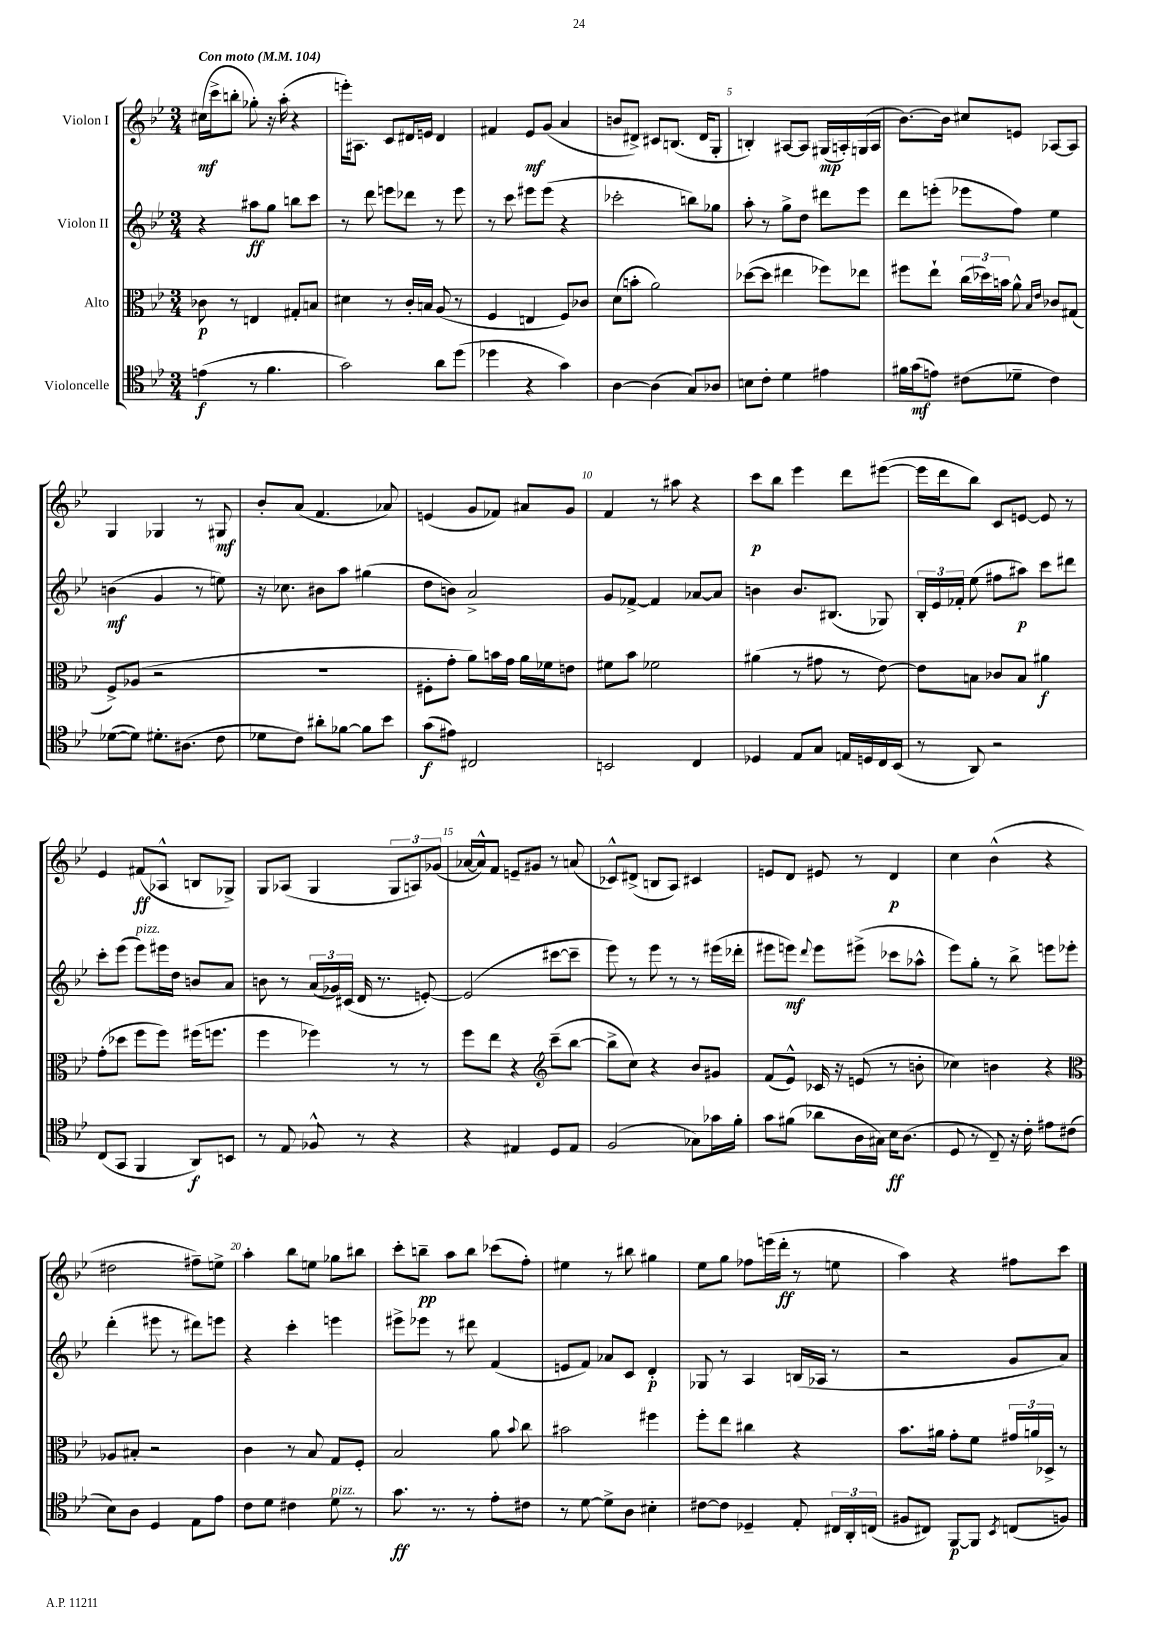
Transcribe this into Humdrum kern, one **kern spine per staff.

**kern	**dynam	**kern	**dynam	**kern	**dynam	**kern	**dynam
*part4	*part4	*part3	*part3	*part2	*part2	*part1	*part1
*staff4	*staff4	*staff3	*staff3	*staff2	*staff2	*staff1	*staff1
*I"Violoncelle	*	*I"Alto	*	*I"Violon II	*	*I"Violon I	*
*clefC4	*	*clefC3	*	*clefG2	*	*clefG2	*
*k[b-e-]	*	*k[b-e-]	*	*k[b-e-]	*	*k[b-e-]	*
*M3/4	*	*M3/4	*	*M3/4	*	*M3/4	*
*MM104	*	*MM104	*	*MM104	*	*MM104	*
=1	=1	=1	=1	=1	=1	=1	=1
!	!	!	!	!	!	!LO:TX:a:B:t=Con moto	!
(4en\	f	8c-X\	p	4r	.	(16cc#X\LL	mf
.	.	.	.	.	.	16ccc^\J	.
.	.	8r	.	.	.	8bbn'\J	.
8r	.	4En/	.	8aa#X\L	ff	8gg-X'\)	.
4.f\	.	.	.	8gg\J	.	16r	.
.	.	.	.	.	.	(16aa'\	.
.	.	8G#X'/L	.	8bbn\L	.	4r	.
.	.	8Bn/J	.	8ccc\J	.	.	.
=2	=2	=2	=2	=2	=2	=2	=2
2g\)	.	4d#X\	.	8r	.	16eeen'\KL)	.
.	.	.	.	.	.	8.A#X\J	.
.	.	.	.	8ddd\	.	.	.
.	.	8r	.	8eeen\L	.	8c/L	.
.	.	16c'/LL	.	8ddd-X\J	.	16d#X/L	.
.	.	16Bn/JJ	.	.	.	16en/JJ	.
8a\L	.	(8A/	.	8r	.	4d#/	.
(8dd\J	.	8r	.	8eee\	.	.	.
=3	=3	=3	=3	=3	=3	=3	=3
4dd-X\	.	4F/	.	8r	.	4f#X/	.
.	.	.	.	8ccc\	.	.	.
4r	.	4En/	.	8eee#X\L	.	8e-/L	mf
.	.	.	.	(8eee#\J	.	(8g/J	.
4g\)	.	8F/L)	.	4r	.	4a/	.
.	.	8c-X/J	.	.	.	.	.
=4	=4	=4	=4	=4	=4	=4	=4
[4A\	.	(8d\L	.	2ccc-X'\	.	8bn/L	.
.	.	8bn'\J	.	.	.	8d#X^/J)	.
(4A\]	.	2a\)	.	.	.	8c#X/L	.
.	.	.	.	.	.	(8.Bn/J	.
8G/L)	.	.	.	8bbn\L)	.	.	.
.	.	.	.	.	.	16d#/KL	.
8A-X/J	.	.	.	8gg-X\J	.	8G'/J	.
=5	=5	=5	=5	=5	=5	=5	=5
8Bn\L	.	([8dd-X\L	.	8aa'\	.	4Bn'/)	.
8c'\J	.	8dd-\J]	.	8r	.	.	.
4d\	.	4ee#X\	.	8gg^\L	.	[8A#X/L	.
.	.	.	.	8dd\J	.	8A#/J]	.
4e#X\	.	8ff-X\L)	.	8ddd#X\L	.	(16G#X/LL	mp
.	.	.	.	.	.	16An'/)	.
.	.	8ee-X\J	.	8eee-\J	.	(16Gn/	.
.	.	.	.	.	.	16A/JJ	.
=6	=6	=6	=6	=6	=6	=6	=6
16f#X\LL	.	8ff#X\L	.	8ddd\L	.	[8.b-\L)	.
(16g\J	mf	.	.	.	.	.	.
8en\J)	.	8ee-`\J	.	(8eeen'\J	.	.	.
.	.	.	.	.	.	16b-\Jk]	.
(8c#X\L	.	(24cc\LL	.	8eee-X\L	.	8cc#X/L	.
.	.	24dd-X\)	.	.	.	.	.
.	.	24bn\JJ	.	.	.	.	.
8d-X~\J	.	8a^^\	.	8ff\J)	.	8en/J	.
.	.	16qqB-/LL	.	.	.	.	.
.	.	16qqe-/JJ	.	.	.	.	.
4c#\)	.	8c-X/L	.	4ee-\	.	[8A-X/L	.
.	.	(8G#X/J	.	.	.	8A-/J]	.
!!LO:LB:g=z
=7	=7	=7	=7	=7	=7	=7	=7
([8d-X\L	.	8F^/L)	.	(4bn\	mf	4G/	.
8d-\J])	.	(8A-X/J	.	.	.	.	.
8.d#X'\L	.	2r	.	4g/	.	4G-X/	.
(8.A#X\J	.	.	.	.	.	.	.
.	.	.	.	8r	.	8r	.
8c\	.	.	.	8een\)	.	8G#X/	mf
=8	=8	=8	=8	=8	=8	=8	=8
8d-X\L	.	2.r	.	16r	.	8b-'/L	.
.	.	.	.	8.cc-X\	.	.	.
8c\J)	.	.	.	.	.	(8a/J	.
8a#X'\L	.	.	.	8b#X\L	.	4.f/	.
[8f-X\J	.	.	.	8aa\J	.	.	.
8f-\L]	.	.	.	(4gg#X\	.	.	.
8b-\J	.	.	.	.	.	8a-X/)	.
=9	=9	=9	=9	=9	=9	=9	=9
(8g\L	f	8F#X'\L	.	8dd\L	.	(4en/	.
8e#X\J)	.	8g'\J	.	8bn\J)	.	.	.
2C#X/	.	8a\L)	.	2a^/	.	8g/L	.
.	.	16bn\L	.	.	.	8f-X/J)	.
.	.	16g\JJ	.	.	.	.	.
.	.	16a\LL	.	.	.	8a#X/L	.
.	.	16f-X\J	.	.	.	.	.
.	.	8en\J	.	.	.	8g/J	.
=10	=10	=10	=10	=10	=10	=10	=10
2BBn/	.	8f#X\L	.	8g/L	.	4f/	.
.	.	8b-\J	.	[8f-X^/J	.	.	.
.	.	2f-X\	.	4f-/]	.	8r	.
.	.	.	.	.	.	8aa#X\	.
4C/	.	.	.	[8a-X/L	.	4r	.
.	.	.	.	8a-/J]	.	.	.
=11	=11	=11	=11	=11	=11	=11	=11
4D-X/	.	(4a#X\	.	4bn\	.	8ccc\L	p
.	.	.	.	.	.	8bb-\J	.
8E-/L	.	8r	.	8.b/L	.	4eee-\	.
8G/J	.	8g#X\	.	.	.	.	.
.	.	.	.	(8.B#X/J	.	.	.
16En/LL	.	8r	.	.	.	8ddd\L	.
16Dn/	.	.	.	.	.	.	.
16C/	.	[8e-\)	.	8G-X/)	.	([8eee#X\J	.
(16BB-/JJ	.	.	.	.	.	.	.
=12	=12	=12	=12	=12	=12	=12	=12
8r	.	8e-\L]	.	24B-'/LL	.	16eee#\LL]	.
.	.	.	.	24e-/	.	.	.
.	.	.	.	.	.	16ddd\J	.
.	.	.	.	24f-X'/JJ	.	.	.
8AA/)	.	8Bn\J	.	(8ee-\	.	8bb-\J)	.
2r	.	8c-X/L	.	8ff#X\L	.	8c/L	.
.	.	8B/J	.	8aa#X\J)	p	[8en/J	.
.	.	4a#X\	f	8ccc\L	.	8e/]	.
.	.	.	.	8ddd#X\J	.	8r	.
!!LO:LB:g=z
=13	=13	=13	=13	=13	=13	=13	=13
(8C/L	.	(8g'\L	.	8ccc'\L	.	4e-/	.
8GG/J	.	8dd-X\J	.	(8eee-\J	.	.	.
!	!	!	!	!LO:TX:a:i:t=pizz.	!	!	!
4FF/	.	8ff\L	.	8eee-\L)	.	(8f#X/L	ff
.	.	8ff\J)	.	16eee#X\L	.	8A-X^^/J	.
.	.	.	.	16dd\JJ	.	.	.
8AA/L)	f	(16ff#X\KL	.	8bn/L	.	8Bn/L	.
.	.	8.ffn\J	.	.	.	.	.
8BBn/J	.	.	.	8a/J	.	8G-X^/J)	.
=14	=14	=14	=14	=14	=14	=14	=14
8r	.	4ff\	.	8bn\	.	8G/L	.
8E-/	.	.	.	8r	.	(8A-X/J	.
8F-X^^/	.	4ff-X\)	.	(24a/LL	.	4G/	.
.	.	.	.	24g-X/)	.	.	.
.	.	.	.	(24c#X/JJ	.	.	.
8r	.	.	.	16d/	.	.	.
.	.	.	.	8.r	.	.	.
4r	.	8r	.	.	.	12G/L	.
.	.	.	.	.	.	12An/)	.
.	.	8r	.	[8en'/)	.	.	.
.	.	.	.	.	.	(12g-X/J	.
=15	=15	=15	=15	=15	=15	=15	=15
4r	.	8ff\L	.	(2e/]	.	[16a-X/LL	.
.	.	.	.	.	.	16a-^^/J])	.
.	.	8ee-\J	.	.	.	8f/J	.
4E#X/	.	4r	.	.	.	8en~/L	.
.	.	.	.	.	.	8g#X/J	.
*	*	*clefG2	*	*	*	*	*
8D/L	.	(8ccc~\L	.	[8ccc#X\L	.	8r	.
8E#/J	.	[8bb-\J	.	8ccc#~\J]	.	(8an/	.
=16	=16	=16	=16	=16	=16	=16	=16
(2F/	.	8bb-^\L]	.	8eee-\)	.	8c-X^^/L)	.
.	.	8cc\J)	.	8r	.	(8d#X^/J	.
.	.	4r	.	8eee-\	.	8Bn/L	.
.	.	.	.	8r	.	8A/J)	.
8G-X\L)	.	8b-/L	.	8r	.	4c#X/	.
16g-X\L	.	8g#X/J	.	(16eee#X\LL	.	.	.
16f'\JJ	.	.	.	16ddd-X'\JJ	.	.	.
=17	=17	=17	=17	=17	=17	=17	=17
8g\L	.	(8f/L	.	8eee#X\L	.	8en/L	.
(8f#X\J	.	8e-^^/J)	.	8eeen\J)	mf	8d/J	.
.	.	.	.	8qqddd/	.	.	.
8a-X\L	.	16c-X/	.	8eee\L	.	8e#X/	.
.	.	16r	.	.	.	.	.
16A\L	.	(8en/	.	(8eee#X^\J	.	8r	.
16G#X\JJ)	.	.	.	.	.	.	.
16B-\KL	ff	8r	.	8ccc-X\L	.	4d/	p
(8.A\J	.	.	.	.	.	.	.
.	.	8bn'\	.	8aa-X^^\J	.	.	.
=18	=18	=18	=18	=18	=18	=18	=18
8D/	.	4cc-X\)	.	8eee-\L)	.	4cc\	.
8r	.	.	.	8gg'\J	.	.	.
8C~/)	.	4bn\	.	8r	.	(4b-^^\	.
16r	.	.	.	8bb-^\	.	.	.
16c'\	.	.	.	.	.	.	.
8e#X\L	.	4r	.	8eeen\L	.	4r	.
(8c#X\J	.	.	.	8eee-X'\J	.	.	.
!!LO:LB:g=z
=19	=19	=19	=19	=19	=19	=19	=19
*	*	*clefC3	*	*	*	*	*
8B-\L)	.	8A-X/L	.	(4ddd'\	.	2dd#X\	.
8A\J	.	8B#X'/J	.	.	.	.	.
4D/	.	2r	.	8eee#X\	.	.	.
.	.	.	.	8r	.	.	.
8E-\L	.	.	.	8ddd#X\L)	.	8ff#X~\L)	.
8e-\J	.	.	.	8eeen\J	.	8een^\J	.
=20	=20	=20	=20	=20	=20	=20	=20
8c\L	.	4c\	.	4r	.	4aa'\	.
8d\J	.	.	.	.	.	.	.
4c#X\	.	8r	.	4ccc'\	.	8bb-\L	.
.	.	8B-/	.	.	.	8een\J	.
!LO:TX:a:i:t=pizz.	!	!	!	!	!	!	!
8d\	.	8G/L	.	4eeen\	.	8gg-X\L	.
8r	.	8F'/J	.	.	.	8bb#X\J	.
=21	=21	=21	=21	=21	=21	=21	=21
8.g\	ff	2B-/	.	8eee#X^\L	.	8ccc'\L	.
.	.	.	.	8eee-X\J	.	8bbn~\J	pp
8.r	.	.	.	.	.	.	.
.	.	.	.	8r	.	8aa\L	.
8r	.	.	.	8ddd#X\	.	8bb\J	.
8e-'\L	.	8a\	.	(4f/	.	(8ccc-X\L	.
.	.	8qqb-/	.	.	.	.	.
8c#X\J	.	8cc\	.	.	.	8ff'\J)	.
=22	=22	=22	=22	=22	=22	=22	=22
8r	.	2b#X\	.	8en/L	.	4ee#X\	.
[8d\	.	.	.	8f/J)	.	.	.
8d^\L]	.	.	.	8a-X/L	.	8r	.
8A\J	.	.	.	8c/J	.	8bb#X\	.
4B#X'\	.	4ff#X\	.	4d'/	p	4gg#X\	.
=23	=23	=23	=23	=23	=23	=23	=23
[8c#X\L	.	8ff'\L	.	8G-X/	.	8ee-\L	.
8c#\J]	.	8ee-\J	.	8r	.	8gg\J	.
4D-X~/	.	4cc#X\	.	4A/	.	8ff-X\L	.
.	.	.	.	.	.	(16eeen\L	.
.	.	.	.	.	.	16ddd'\JJ	ff
8E-'/	.	4r	.	(16Bn/LL	.	8r	.
.	.	.	.	16A-X/JJ	.	.	.
24C#X/LL	.	.	.	8r	.	8een\	.
24AA'/	.	.	.	.	.	.	.
(24Cn/JJ	.	.	.	.	.	.	.
=24	=24	=24	=24	=24	=24	=24	=24
8F#X/L	.	8.b-\L	.	2r	.	4aa\)	.
8C#X/J)	.	.	.	.	.	.	.
.	.	16a#X\Jk	.	.	.	.	.
[8FF/L	p	8g'\L	.	.	.	4r	.
8FF/J]	.	8f\J	.	.	.	.	.
8qBB-/	.	.	.	.	.	.	.
(8Cn/L	.	24g#X/LL	.	8g/L	.	8ff#X\L	.
.	.	24an/	.	.	.	.	.
.	.	24D-X^/JJ	.	.	.	.	.
8Fn/J)	.	8r	.	8a/J)	.	8ccc\J	.
==	==	==	==	==	==	==	==
*-	*-	*-	*-	*-	*-	*-	*-
